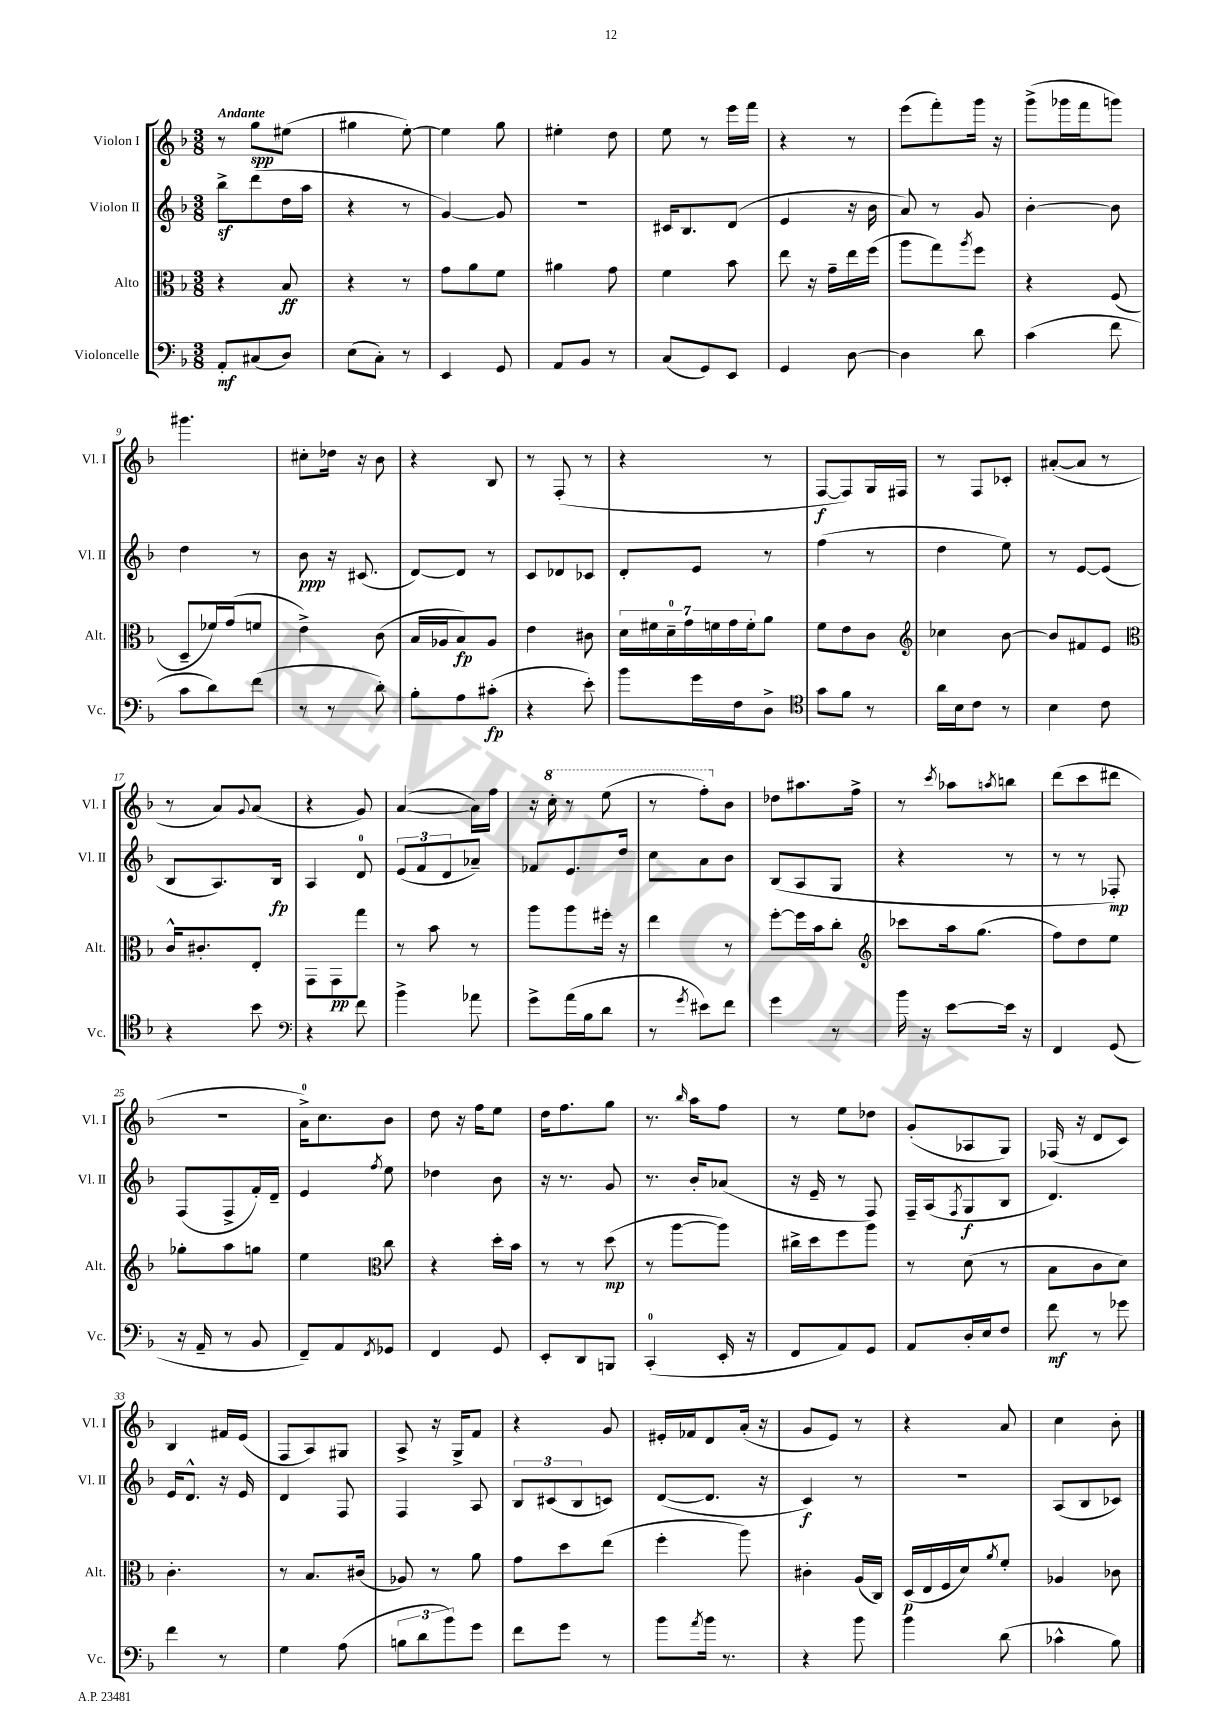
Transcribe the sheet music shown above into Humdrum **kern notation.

**kern	**kern	**kern	**kern
*staff4	*staff3	*staff2	*staff1
*clefF4	*clefC3	*clefG2	*clefG2
*k[b-]	*k[b-]	*k[b-]	*k[b-]
*M3/8	*M3/8	*M3/8	*M3/8
8AA'	4r	8bb-^	8r
(8C#	.	(8ddd	8gg
8D)	8B-	16dd	(8ee#
.	.	16aa	.
=	=	=	=
(8E	4r	4r	4gg#
8C')	.	.	.
8r	8r	8r	[8ee')
=	=	=	=
4EE	8g	[4g)	4ee]
.	8a	.	.
8GG	8f	8g]	8gg
=	=	=	=
8AA	4a#	4.r	4ee#'
8BB-	.	.	.
8r	8g	.	8dd
=	=	=	=
(8C	4f	16c#	8ee
.	.	8.B-	.
8GG)	.	.	8r
8EE	8b-	(8d	16eee
.	.	.	16fff
=	=	=	=
4GG	8ee	4e	4r
.	16r	.	.
.	16g~	.	.
[8D	16ee	16r	8r
.	(16ff	16b-	.
=	=	=	=
4D]	8aa	8a)	(8eee
.	8gg)	8r	8fff')
.	8qaa	.	.
8d	8ff	8g	16ggg
.	.	.	16r
=	=	=	=
(4c	4r	[4b-'	(8ggg^
.	.	.	16ggg-
.	.	.	16fff
8f	(8F	8b-]	8ggg)
=	=	=	=
8c	8D~	4dd	4.ggg#
8d)	16f-)	.	.
.	(16g	.	.
(8f	8f	8r	.
=	=	=	=
8r	4e^)	8b-	8cc#'
8r	.	16r	16dd-
.	.	(8.c#	16r
8d')	(8c	.	8b-
=	=	=	=
8B-'	16B-	[8d)	4r
.	16A-	.	.
8A	8B-)	8d]	.
(8c#'	8A-	8r	8B-
=	=	=	=
4r	4e	8c	8r
.	.	8d-	(8F'
8e')	8c#	8c-	8r
=	=	=	=
8b-	28d	8d'	4r
.	28f#	.	.
.	28d~	.	.
.	28g	.	.
16g	.	8e	.
.	28f	.	.
.	28g	.	.
16F	.	.	.
.	28f'	.	.
8D^	8a	8r	8r
=	=	=	=
*clefC4	*	*	*
8g	8f	(4ff	[8F
8f	8e	.	8F])
8r	8c	8r	16G
.	.	.	16F#
=	=	=	=
*	*clefG2	*	*
16a	4cc-	4dd	8r
16B-	.	.	.
8c	.	.	8F
8r	[8b-	8ee)	8c-'
=	=	=	=
4B-	8b-]	8r	([8a#'
.	8f#	[8e	8a#]
8c	8e	(8e]	8r
=	=	=	=
*	*clefC3	*	*
4r	16c^^	8B-	8r
.	8.c#'	.	.
.	.	8.A)	8a)
.	.	.	8qqg
8b-	8E'	.	(8a
.	.	16B-	.
=	=	=	=
*clefF4	*	*	*
4r	8GG	4A	4r
.	8GG	.	.
8f	8gg	8d	8g)
=	=	=	=
4b-^	8r	(12e	([4a
.	.	12f	.
.	8b-	.	.
.	.	12d	.
8a-	8r	8a-~)	16a])
.	.	.	16ff
=	=	=	=
8g^	8aa	8f-	16r
.	.	.	16ccc'
(16a	8aa	8.e	8r
16B-	.	.	.
8d	16ff#'	.	(8eee
.	16r	16dd	.
=	=	=	=
8r	4ee	8cc	8r
8qg	.	.	.
8e#)	.	8a	8fff')
8f	8r	8b-	8b-
=	=	=	=
4g	[8ff'	(8B-	8dd-
.	16ff]	8A	8.aa#
.	16b-	.	.
8r	8cc'	8G	.
.	.	.	16ff^
=	=	=	=
*	*clefG2	*	*
16b-	8ccc-	4r	8r
16r	.	.	.
.	.	.	8qccc
[8e	16aa	.	8aa-
.	(8.gg	.	.
.	.	.	8qaa
16e]	.	8r	8bb
16r	.	.	.
=	=	=	=
4FF	8ff)	8r	(8ddd
.	8dd	8r	8ccc
(8GG	8ee	8F-')	8ddd#
=	=	=	=
16r	8gg-'	(8F	4.r
16AA~	.	.	.
8r	8aa	8F^	.
8BB-	8gg	16f')	.
.	.	16d~	.
=	=	=	=
8FF~)	4ee	4e	16a^)
.	.	.	8.cc
8AA	.	.	.
*	*clefC3	*	*
8qFF	.	8qff	.
8GG-	8cc	8ee	8b-
=	=	=	=
4FF	4r	4dd-	8dd
.	.	.	16r
.	.	.	16ff
8GG	16dd'	8b-	8ee
.	16b-	.	.
=	=	=	=
8EE'	8r	16r	16dd
.	.	8.r	8.ff
8DD	8r	.	.
8BBB	(8dd	8g	8gg
=	=	=	=
(4CC'	8r	8.r	8.r
.	[8aa	.	.
.	.	.	16qqbb-
.	.	16b-'	16aa
16EE'	8aa])	(8a-	8ff
16r	.	.	.
=	=	=	=
8FF	16cc#^	16r	8r
.	16dd	16e~	.
8AA)	8ff	8r	8ee
8GG	8aa	8F)	8dd-
=	=	=	=
8AA	8r	16F~	(8g'
.	.	(16A	.
.	.	8qF	.
16D'	(8d	8G	8A-
16E	.	.	.
8F	8r	8B-	8G)
=	=	=	=
8f	8B-	4.d)	(16F-
.	.	.	16r
8r	8c	.	8d
8g-	8d)	.	8c)
=	=	=	=
4f	4.c'	16e	4B-
.	.	8.d^^	.
8r	.	16r	16f#
.	.	16e	(16e
=	=	=	=
4G	8r	4d	8F
.	8.B-	.	8A)
(8A	.	8F	8G#
.	(16c#	.	.
=	=	=	=
12B	8A-)	4F	8A^
12d	.	.	.
.	8r	.	16r
12b-)	.	.	.
.	.	.	16G^
8g	8a	8A	8f
=	=	=	=
8f	8g	12B-	4r
.	.	(12c#	.
8g	8dd	.	.
.	.	12B-	.
8r	(8ee	8c)	8g
=	=	=	=
8b-	4ff'	([8d	16e#'
.	.	.	16f-
8qa	.	.	.
16b-	.	8.d]	8d
8.r	.	.	.
.	8aa)	.	(16a'
.	.	16r	16r
=	=	=	=
4r	4c#'	4c)	8g
.	.	.	8e)
8b-	(16A	8r	8r
.	16C)	.	.
=	=	=	=
4b-	(16D	4.r	4r
.	16E	.	.
.	16F	.	.
.	16d)	.	.
.	8qa	.	.
(8d	8f'	.	8a
=	=	=	=
4c-^^	4A-	(8A	4cc
.	.	8B-	.
8B-)	8c-	8c-)	8b-'
==	==	==	==
*-	*-	*-	*-
